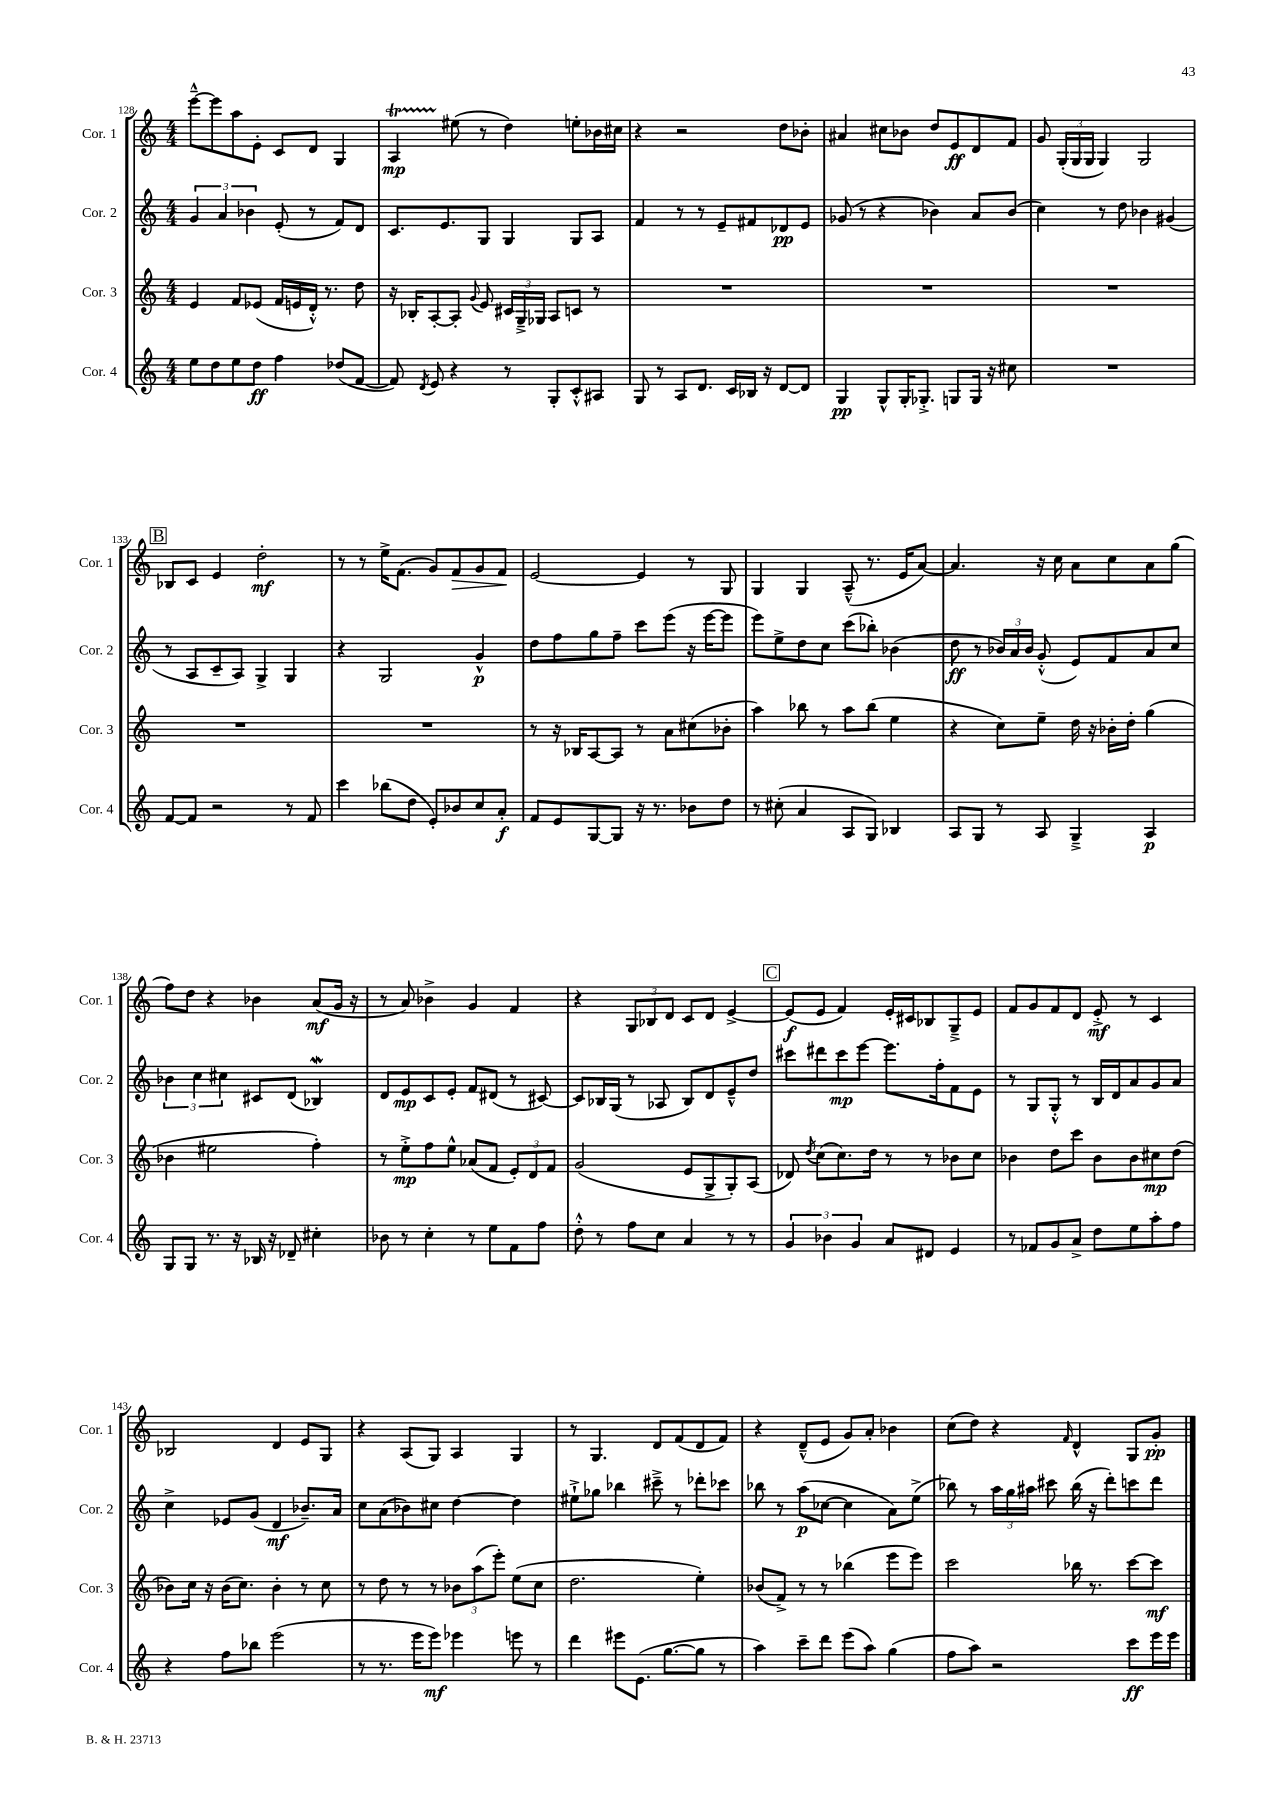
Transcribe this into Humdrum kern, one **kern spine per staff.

**kern	**kern	**kern	**kern
*staff4	*staff3	*staff2	*staff1
*clefG2	*clefG2	*clefG2	*clefG2
*k[]	*k[]	*k[]	*k[]
*M4/4	*M4/4	*M4/4	*M4/4
8ee\L	4e/	6g/	[8eee~^^\L
8dd\	.	.	8eee\]
.	.	6a/	.
8ee\	8f/L	.	8aa\
.	.	6b-\	.
8dd\J	(8e-/J	.	8e'\J
4ff\	16f/LL	(8e'/	8c/L
.	16e/	.	.
.	16d'^^/JJ)	8r	8d/J
.	8.r	.	.
(8dd-/L	.	8f/L)	4G/
[8f/J	8dd\	8d/J	.
=	=	=	=
8f/])	16r	8.c/L	4A/
.	16B-'/LK	.	.
8qd/	.	.	.
8e/	[8A'/	.	.
.	.	8.e/	.
4r	8A'/]J	.	(8ee#\
.	8qqg/	.	.
.	8e/	8G/J	8r
8r	24c#/LL	4G/	4dd\)
.	24G~^/	.	.
.	24G-/JJ	.	.
8G'/L	8A/L	.	.
8c'^^/	8c/J	8G/L	8ee'\L
8A#/J	8r	8A/J	16b-\L
.	.	.	16cc#\JJ
=	=	=	=
8G/	1r	4f/	4r
8r	.	.	.
8A/L	.	8r	2r
8.d/J	.	8r	.
.	.	8e~/L	.
16c/LL	.	.	.
16B-/JJ	.	8f#/	.
16r	.	.	.
[8d/L	.	8d-/	8dd\L
8d/]J	.	8e/J	8b-'\J
=	=	=	=
4G/	1r	(8g-/	4a#/
.	.	8r	.
8G^^/L	.	4r	8cc#\L
16G'/K	.	.	8b-\J
8.G-'^/J	.	.	.
.	.	4b-\)	8dd/L
8G/L	.	.	8e/
16G/Jk	.	8a/L	8d/
16r	.	.	.
8cc#\	.	(8b-/J	8f/J
=	=	=	=
1r	1r	4cc\)	8g/
.	.	.	(24G'/LL
.	.	.	24G/
.	.	.	24G/JJ
.	.	8r	4G/)
.	.	8dd\	.
.	.	4b-\	2G/
.	.	(4g#/	.
=	=	=	=
[8f/L	1r	8r	8B-/L
8f/]J	.	8A/L	8c/J
2r	.	8c~/	4e/
.	.	8A/J)	.
.	.	4G^/	2dd'\
8r	.	4G/	.
8f/	.	.	.
=	=	=	=
4ccc\	1r	4r	8r
.	.	.	8r
(8bb-\L	.	2G/	16ee^\LK
.	.	.	(8.f\J
8dd\J	.	.	.
8e'/L)	.	.	8g/L)
8b-/	.	.	8f/
8cc/	.	4g^^/	8g/
8a'/J	.	.	8f/J
=	=	=	=
8f/L	8r	8dd\L	[2e/
8e/	16r	8ff\	.
.	16B-/LK	.	.
[8G/	[8A/	8gg\	.
8G/]J	8A/]J	8ff~\J	.
16r	8r	8ccc\L	4e/]
8.r	.	.	.
.	8a\L	(8eee\J	.
8b-\L	(8cc#\	16r	8r
.	.	[16eee\LK	.
8dd\J	8b-'\J	8eee\]J	8G/
=	=	=	=
8r	4aa\)	8eee\L)	4G/
(8cc#'\	.	8ee^\	.
4a/	8bb-\	8dd\	4G/
.	8r	8cc\J	.
8A/L	8aa\L	(8ccc\L	(8A~^^/
8G/J)	(8bb-\J	8bb-'\J)	8.r
4B-/	4ee\	(4b-\	.
.	.	.	16e/LK
.	.	.	[8a/J)
=	=	=	=
8A/L	4r	8dd\	4.a/]
8G/J	.	8r	.
8r	8cc\L)	24b-/LL)	.
.	.	24a/	.
.	.	24b-/JJ	.
8A/	8ee~\J	(8g'^^/	16r
.	.	.	16cc\
4G~^/	16dd\	8e/L)	8a\L
.	16r	.	.
.	16b-'\LL	8f/	8cc\
.	16dd'\JJ	.	.
4A/	(4gg\	8a/	8a\
.	.	8cc/J	(8gg\J
=	=	=	=
8G/L	4b-\	6b-\	8ff\L)
8G/J	.	.	8dd\J
.	.	6cc\	.
8.r	2ee#\	.	4r
.	.	6cc#\	.
16r	.	.	.
16B-/	.	8c#/L	4b-\
16r	.	.	.
8d-~/	.	(8d/J	.
4cc#'\	4ff'\)	4B-/)	(8a/L
.	.	.	16g/Jk
.	.	.	16r
=	=	=	=
8b-\	8r	8d/L	8r
8r	8ee'^\L	8e/	8a/)
4cc'\	8ff\	8c/	4b-^\
.	8ee^^\J	8e'/J	.
8r	(8a-/L	8f/L	4g/
8ee\L	8f/J	(8d#/J	.
8f\	12e'/L)	8r	4f/
.	12d/	.	.
8ff\J	.	[8c#/)	.
.	12f/J	.	.
=	=	=	=
8dd'^^\	(2g/	8c#/]L	4r
8r	.	16B-/L	.
.	.	(16G/JJ	.
8ff\L	.	8r	12G/L
.	.	.	12B-/
8cc\J	.	8A-/	.
.	.	.	12d/J
4a/	8e/L	8B-/L)	8c/L
.	8G^/	8d/	8d/J
8r	8G'/)	8e~^^/	[4e^/
8r	(8A/J	8dd/J	.
=	=	=	=
6g/	8d-/)	8ccc#\L	(8e/]L
.	8qdd/	.	.
.	(8cc\L	8ddd#\	8e/J
6b-\	.	.	.
.	8.cc\)	8ccc#\	4f/)
6g/	.	.	.
.	.	[8eee\J	.
.	16dd\Jk	.	.
8a/L	8r	8.eee\]L	16e'/LL
.	.	.	16c#/J
8d#/J	8r	.	8B-/
.	.	16ff'\k	.
4e/	8b-\L	8f\	8G~^/
.	8cc\J	8e\J	8e/J
=	=	=	=
8r	4b-\	8r	8f/L
8f-/L	.	8G/L	8g/
8g/	8dd\L	8G'^^/J	8f/
8a^/J	8ccc\J	8r	8d/J
8dd\L	8b-\L	16B/LL	8e'^/
.	.	16d/J	.
8ee\	8b-\	8a/	8r
8aa'\	8cc#\	8g/	4c/
8ff\J	(8dd\J	8a/J	.
=	=	=	=
4r	8b-\L)	4cc^\	2B-/
.	16cc\Jk	.	.
.	16r	.	.
8ff\L	(16b-\LK	8e-/L	.
.	8.cc\J)	.	.
8bb-\J	.	(8g/J	.
(2eee\	4b-'\	4d/	4d/
.	8r	8.b-~/L)	8e/L
.	8cc\	.	8G/J
.	.	16a/Jk	.
=	=	=	=
8r	8r	8cc\L	4r
8.r	8dd\	(8a\	.
.	8r	8b-\)	(8A/L
16eee\LK	.	.	.
8eee\J)	8r	8cc#\J	8G/J)
4eee-\	12b-\L	[4dd\	4A/
.	(12aa\	.	.
.	12eee'\J)	.	.
8eee\	(8ee\L	4dd\]	4G/
8r	8cc\J	.	.
=	=	=	=
4ddd\	2.dd\	8ee#`^\L	8r
.	.	8gg-\J	4.G/
8eee#\L	.	4bb-\	.
(8.e\J	.	.	.
.	.	8ccc#~^\	8d/L
[8.gg\L	.	.	.
.	.	8r	(8f/
8gg\]J	4ee'\)	8ddd-'\L	8d/
8r	.	8ccc-\J	8f/J)
=	=	=	=
4aa\)	(8b-/L	8bb-\	4r
.	8f^/J)	8r	.
8ccc~\L	8r	(8aa\L	(8d~^^/L
8ddd\J	8r	[8cc-\J	8e/J
(8eee\L	(4bb-\	4cc-\]	8g/L)
8aa\J)	.	.	8a'/J
(4gg\	8eee\L	8a\L)	4b-\
.	8eee\J)	(8ee^\J	.
=	=	=	=
8ff\L	2ccc\	8bb-\)	(8cc\L
8aa\J)	.	8r	8dd\J)
2r	.	24aa\LL	4r
.	.	24gg\	.
.	.	24aa#\JJ	.
.	.	8ccc#\	.
.	.	.	16qqf/
.	16bb-\	(16bb-\	4d^^/
.	8.r	16r	.
.	.	8ddd'\L)	.
8ccc\L	[8ccc\L	8ccc\	8G/L
16eee\L	8ccc\]J	8ddd\J	8g'/J
16eee\JJ	.	.	.
==	==	==	==
*-	*-	*-	*-
